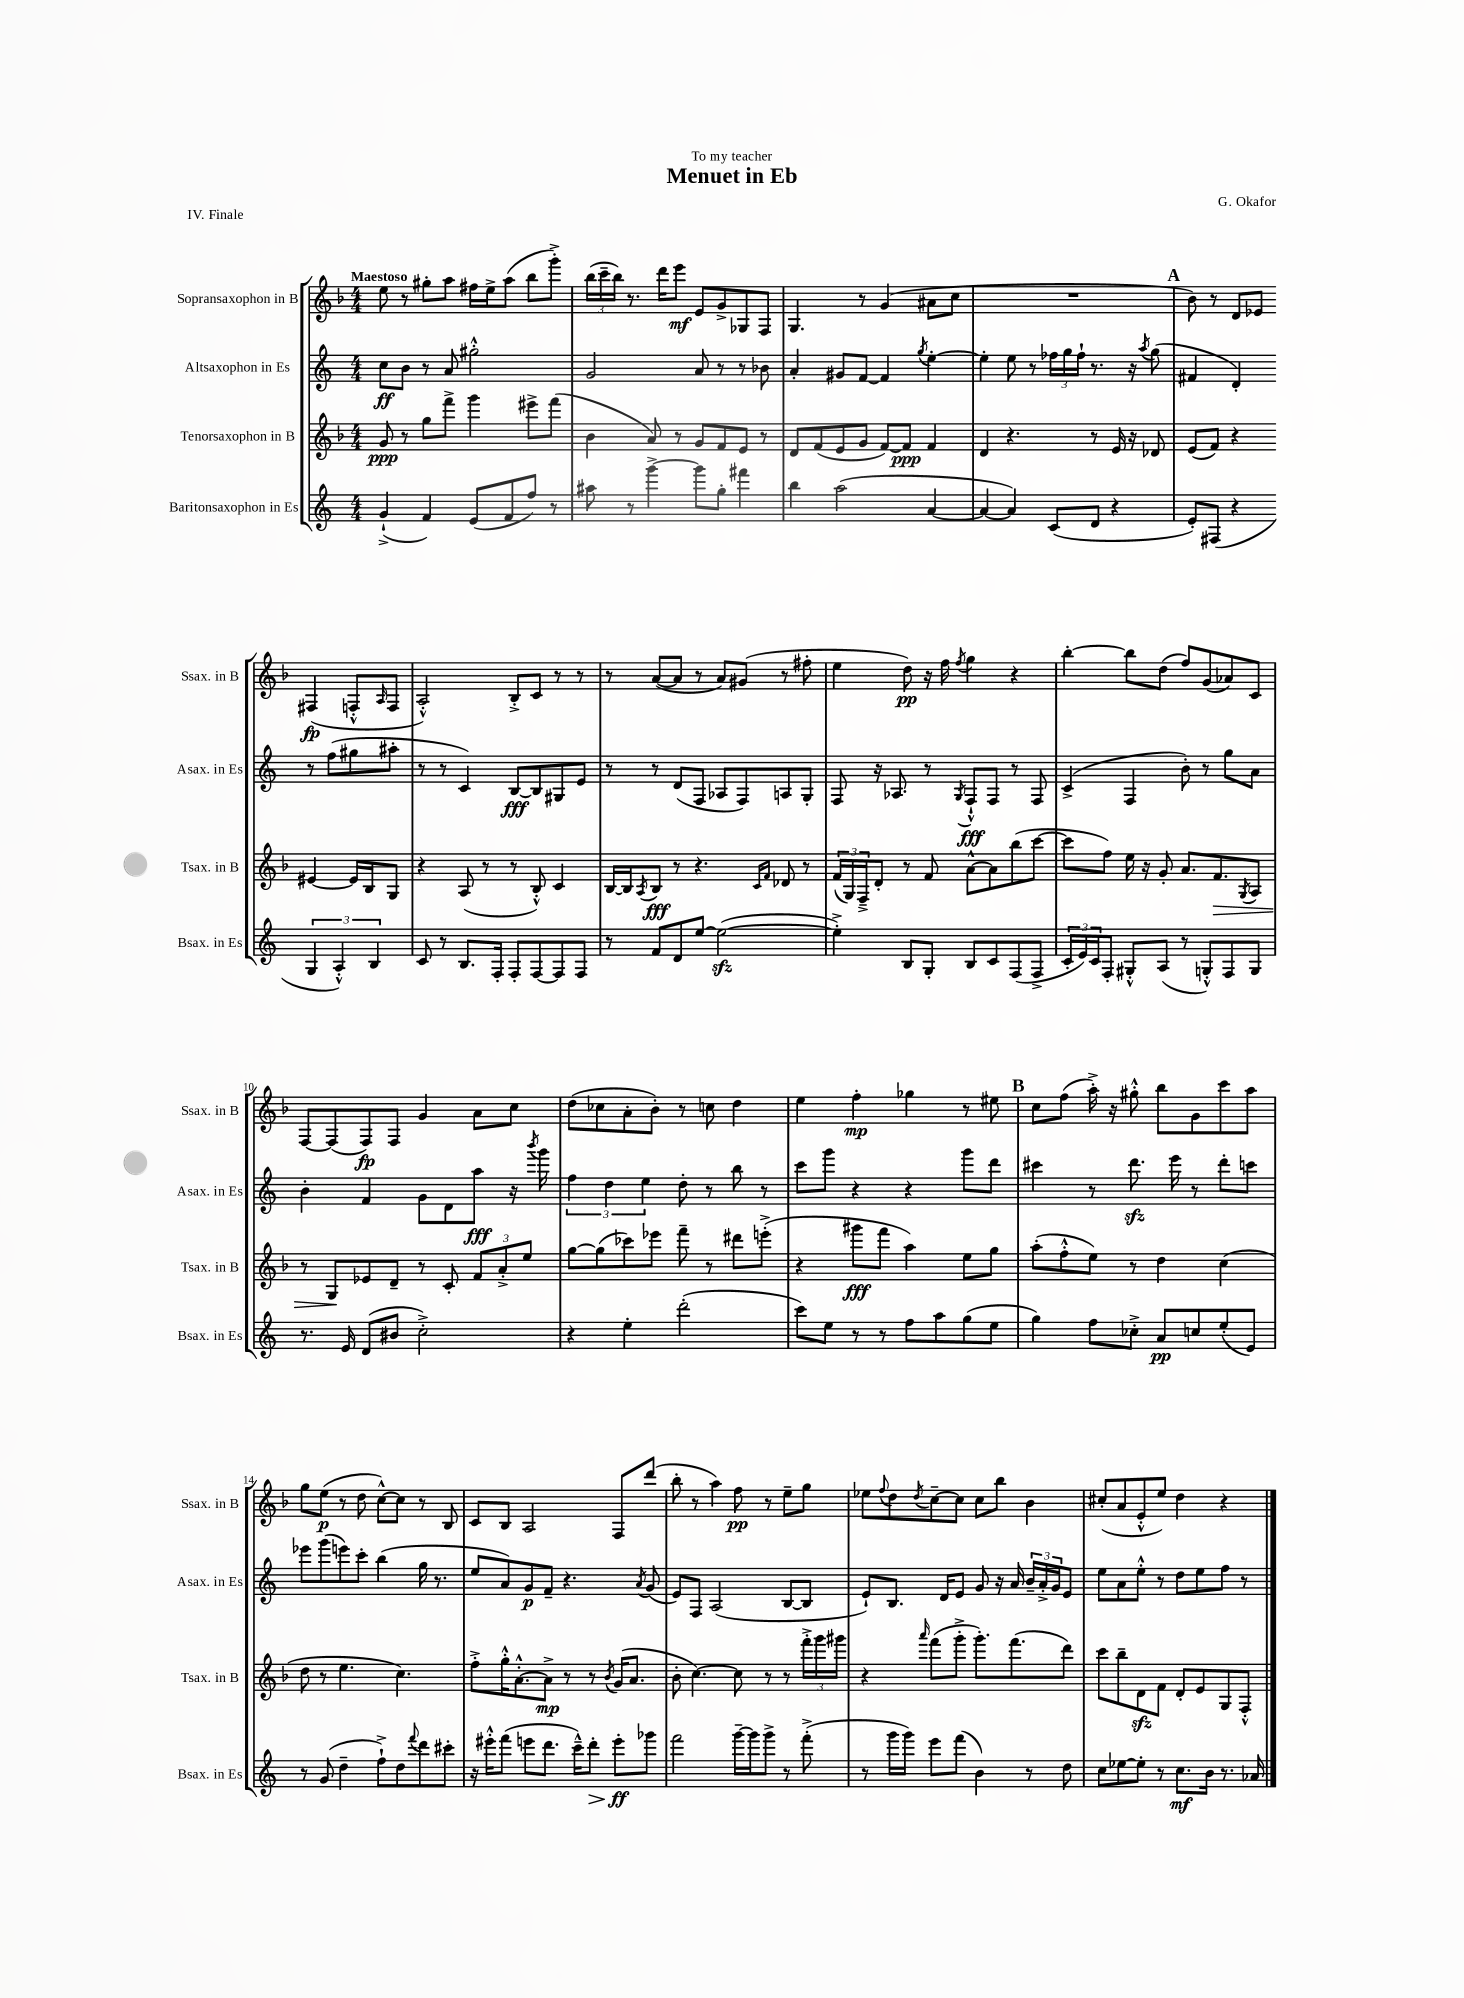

**kern	**dynam	**kern	**dynam	**kern	**dynam	**kern	**dynam
*part4	*part4	*part3	*part3	*part2	*part2	*part1	*part1
*staff4	*staff4	*staff3	*staff3	*staff2	*staff2	*staff1	*staff1
*I"Baritonsaxophon in Es	*	*I"Tenorsaxophon in B	*	*I"Altsaxophon in Es	*	*I"Sopransaxophon in B	*
*I'Bsax. in Es	*	*I'Tsax. in B	*	*I'Asax. in Es	*	*I'Ssax. in B	*
*clefG2	*	*clefG2	*	*clefG2	*	*clefG2	*
*k[]	*	*k[b-]	*	*k[]	*	*k[b-]	*
*M4/4	*	*M4/4	*	*M4/4	*	*M4/4	*
=1	=1	=1	=1	=1	=1	=1	=1
!	!	!	!	!	!	!LO:TX:a:B:t=Maestoso	!
(4g`^/	.	8g/	ppp	8cc\L	ff	8ee\	.
.	.	8r	.	8b\J	.	8r	.
4f/)	.	8gg\L	.	8r	.	8gg#X'\L	.
.	.	8fff^\J	.	8a/	.	8aa\J	.
(8e/L	.	4ggg\	.	2gg#X'^^\	.	16ff#X\LL	.
.	.	.	.	.	.	16ee^\J	.
8f/	.	.	.	.	.	(8aa\J	.
8ff/J)	.	8eee#X^\L	.	.	.	8bb-\L	.
8r	.	(8fff\J	.	.	.	8ggg'^\J)	.
=2	=2	=2	=2	=2	=2	=2	=2
8aa#X\	.	4b-\	.	2g/	.	(24bb-\LL	.
.	.	.	.	.	.	24ccc~\	.
.	.	.	.	.	.	24bb-\JJ)	.
8r	.	.	.	.	.	8.r	.
[4ggg^\	.	8a/)	.	.	.	.	.
.	.	.	.	.	.	16ddd\KL	.
.	.	8r	.	.	.	8eee\J	mf
8ggg\L]	.	8g/L	.	8a/	.	8e/L	.
8gg'\J	.	8f/	.	8r	.	8g^/	.
4fff#X\	.	8e/J	.	8r	.	8G-X/	.
.	.	8r	.	8b-X\	.	8F/J	.
=3	=3	=3	=3	=3	=3	=3	=3
4bb\	.	8d/L	.	4a'/	.	4.G/	.
.	.	(8f/	.	.	.	.	.
(2aa\	.	8e/	.	8g#X/L	.	.	.
.	.	8g/J	.	[8f/J	.	8r	.
.	.	[8f/L)	.	4f/]	.	(4g/	.
.	.	8f/J]	ppp	.	.	.	.
.	.	.	.	8qgg/	.	.	.
[4a/	.	4f/	.	[4ee'\	.	8a#X\L	.
.	.	.	.	.	.	8cc\J	.
=4	=4	=4	=4	=4	=4	=4	=4
4a/_	.	4d/	.	4ee'\]	.	1r	.
4a/])	.	4.r	.	8ee\	.	.	.
.	.	.	.	8r	.	.	.
(8c/L	.	.	.	24ff-X\LL	.	.	.
.	.	.	.	24gg\	.	.	.
.	.	.	.	24ff-`\JJ	.	.	.
8d/J	.	8r	.	8.r	.	.	.
4r	.	16e/	.	.	.	.	.
.	.	16r	.	16r	.	.	.
.	.	.	.	8qaa/	.	.	.
.	.	8d-X/	.	(8gg\	.	.	.
!!LO:REH:place=s1:t=A
=5	=5	=5	=5	=5	=5	=5	=5
8e'/L)	.	(8e/L	.	4f#X/	.	8b-\)	.
(8F#X/J	.	8f/J)	.	.	.	8r	.
4r	.	4r	.	4d'/)	.	8d/L	.
.	.	.	.	.	.	8e-X/J	.
6G/	.	[4e#X/	.	8r	.	(4F#X/	fp
.	.	.	.	(8ff\L	.	.	.
6A'^^/)	.	.	.	.	.	.	.
.	.	16e#/LL]	.	8gg#X\	.	8Fn'^^/L	.
.	.	16B-/J	.	.	.	.	.
6B/	.	.	.	.	.	.	.
.	.	.	.	.	.	16qqA/	.
.	.	8G/J	.	8aa#X'\J	.	8F/J	.
!!LO:LB:g=z
=6	=6	=6	=6	=6	=6	=6	=6
8c/	.	4r	.	8r	.	2A'^^/)	.
8r	.	.	.	8r	.	.	.
8.B/L	.	(8A/	.	4c/)	.	.	.
.	.	8r	.	.	.	.	.
16F'/Jk	.	.	.	.	.	.	.
8F'/L	.	8r	.	[8B/L	fff	8B-'^/L	.
[8F/	.	8B-'^^/)	.	8B/]	.	8c/J	.
8F/]	.	4c/	.	8G#X/	.	8r	.
8F/J	.	.	.	8e/J	.	8r	.
=7	=7	=7	=7	=7	=7	=7	=7
8r	.	[16B-/LL	.	8r	.	8r	.
.	.	16B-/J]	.	.	.	.	.
.	.	8qA/	.	.	.	.	.
8f/L	.	8B-/J	fff	8r	.	([8a/L	.
8d/	.	8r	.	(8d/L	.	8a/J]	.
[8ee/J	.	4.r	.	8F/J	.	8r	.
(2eezz\_	.	.	.	8A-X/L	.	8a/L)	.
.	.	.	.	8F/)	.	(8g#X/J	.
.	.	16qqc/LL	.	.	.	.	.
.	.	16qqf/JJ	.	.	.	.	.
.	.	8d-X/	.	8An/	.	8r	.
.	.	8r	.	8G'/J	.	8ff#X'\	.
=8	=8	=8	=8	=8	=8	=8	=8
4ee'^\])	.	(24f/LL	.	8F/	.	4ee\	.
.	.	24G/)	.	.	.	.	.
.	.	24F~^/J	.	.	.	.	.
.	.	8d'/J	.	16r	.	.	.
.	.	.	.	8.A-X/	.	.	.
8B/L	.	8r	.	.	.	8dd\)	pp
8G'/J	.	8f/	.	8r	.	16r	.
.	.	.	.	.	.	16ff\	.
.	.	.	.	8qG/	.	8qff/	.
8B/L	.	[8a^^\L	.	8F`^^/L	fff	4gg\	.
8c/	.	8a\]	.	8F/J	.	.	.
(8F/	.	(8bb-\	.	8r	.	4r	.
8F^/J	.	[8ccc\J	.	8F/	.	.	.
=9	=9	=9	=9	=9	=9	=9	=9
24c'/LL	.	8ccc\L]	.	(4c^/	.	[4bb-'\	.
24e/)	.	.	.	.	.	.	.
24c/J	.	.	.	.	.	.	.
8F'/J	.	8ff\J)	.	.	.	.	.
8G#X'^^/L	.	16ee\	.	4F/	.	8bb-\L]	.
.	.	16r	.	.	.	.	.
(8A/J	.	8g'/	.	.	.	(8dd\J	.
8r	.	8.a/L	.	8b'\)	.	8ff/L)	.
8Gn'^^/L)	.	.	.	8r	.	(8g/	.
!	!	!	!LO:HP:b	!	!	!	!
.	.	8.f/	>	.	.	.	.
8F/	.	.	.	8gg\L	.	8a-X/)	.
.	.	8qG/	.	.	.	.	.
8G/J	.	8A/J	.	8a\J	.	8c/J	.
!!LO:LB:g=z
=10	=10	=10	=10	=10	=10	=10	=10
8.r	.	8r	.	4b'\	.	[8F/L	.
.	.	8G/L	.	.	.	(8F/]	.
16e/	.	.	.	.	.	.	.
(8d/L	.	8e-X/	]	4f/	.	8F/)	fp
8b#X/J	.	8d~/J	.	.	.	8F/J	.
2cc'^\)	.	8r	.	8g\L	.	4g/	.
.	.	8c'/	.	8d\	.	.	.
.	.	12f/L	.	8aa\J	fff	8a\L	.
.	.	12a'^/	.	.	.	.	.
.	.	.	.	16r	.	8cc\J	.
.	.	12ee/J	.	.	.	.	.
.	.	.	.	8qbbb/	.	.	.
.	.	.	.	16ggg\	.	.	.
=11	=11	=11	=11	=11	=11	=11	=11
4r	.	[8gg\L	.	6ff\	.	(8dd\L	.
.	.	(8gg\]	.	.	.	8cc-X\	.
.	.	.	.	6dd\	.	.	.
4ee'\	.	8ccc-X\)	.	.	.	8a'\	.
.	.	.	.	6ee\	.	.	.
.	.	8eee-X\J	.	.	.	8b-'\J)	.
(2ddd'\	.	8fff~\	.	8dd'\	.	8r	.
.	.	8r	.	8r	.	8ccn\	.
.	.	8ddd#X\L	.	8bb\	.	4dd\	.
.	.	(8eeen'^\J	.	8r	.	.	.
=12	=12	=12	=12	=12	=12	=12	=12
8ccc\L)	.	4r	.	8ccc\L	.	4ee\	.
8ee\J	.	.	.	8ggg\J	.	.	.
8r	.	8ggg#X\L	fff	4r	.	4ff'\	mp
8r	.	8fff\J	.	.	.	.	.
8ff\L	.	4aa\)	.	4r	.	4gg-X\	.
8aa\	.	.	.	.	.	.	.
(8gg\	.	8ee\L	.	8ggg\L	.	8r	.
8ee\J	.	8gg\J	.	8ddd\J	.	8ee#X\	.
!!LO:REH:place=s1:t=B
=13	=13	=13	=13	=13	=13	=13	=13
4gg\)	.	(8aa'\L	.	4ccc#X\	.	8cc\L	.
.	.	8ff'^^\	.	.	.	(8ff\J	.
8ff\L	.	8ee\J)	.	8r	.	16aa'^\)	.
.	.	.	.	.	.	16r	.
8cc-X'^\J	.	8r	.	8.dddzz\	.	8gg#X'^^\	.
8a/L	pp	4dd\	.	.	.	8bb-\L	.
.	.	.	.	16eee\	.	.	.
8ccn/	.	.	.	8r	.	8g\	.
(8ee'/	.	(4cc\	.	8ddd'\L	.	8ccc\	.
8e/J)	.	.	.	8cccn\J	.	8aa\J	.
!!LO:LB:g=z
=14	=14	=14	=14	=14	=14	=14	=14
8r	.	8dd\	.	8eee-X\L	.	8gg\L	.
(8g/	.	8r	.	(8ggg\	.	(8ee\J	p
4dd~\	.	4.ee\	.	8eeen\)	.	8r	.
.	.	.	.	8ccc'\J	.	8dd\	.
8ff`^\L)	.	.	.	(4bb\	.	[8cc^^\L)	.
8dd\	.	4.cc\)	.	.	.	8cc\J]	.
8qqfff/	.	.	.	.	.	.	.
8ddd\	.	.	.	16gg\	.	8r	.
.	.	.	.	8.r	.	.	.
8ccc#X'\J	.	.	.	.	.	8B-/	.
=15	=15	=15	=15	=15	=15	=15	=15
16r	.	8ff'^\L	.	8ee/L	.	8c/L	.
16eee#X'^^\KL	.	.	.	.	.	.	.
(8fff\J	.	16gg'^^\K	.	8a/)	.	8B-/J	.
.	.	[8.a'^^\	.	.	.	.	.
8eeen\L	.	.	.	8g/	p	2A/	.
8.ddd\J	.	8a^\J]	mp	8f~/J	.	.	.
.	.	8r	.	4.r	.	.	.
16ccc~^^\KL)	.	.	.	.	.	.	.
!	!LO:HP:b	!	!	!	!	!	!
8ddd'\J	>	8r	.	.	.	.	.
.	.	8qb-/	.	.	.	.	.
8eee'\L	ff	(16g/KL	.	.	.	8F/L	.
.	.	8.a/J	.	.	.	.	.
.	.	.	.	8qa/	.	.	.
8ggg-X\J	]	.	.	(8g/	.	(8ddd/J	.
=16	=16	=16	=16	=16	=16	=16	=16
2fff\	.	8b-'\	.	8e/L)	.	8bb-'\	.
.	.	[4.cc\)	.	8F/J	.	8r	.
.	.	.	.	(2A/	.	4aa\)	.
[16ggg~\LL	.	8cc\]	.	.	.	8ff\	pp
16ggg\J]	.	.	.	.	.	.	.
8ggg^\J	.	8r	.	.	.	8r	.
8r	.	8r	.	[8B/L	.	8ee~\L	.
(8fff'^\	.	24fff'^\LL	.	8B/J]	.	8gg\J	.
.	.	24ggg\	.	.	.	.	.
.	.	24ggg#X\JJ	.	.	.	.	.
=17	=17	=17	=17	=17	=17	=17	=17
8r	.	4r	.	8e`/L)	.	8ee-X\L	.
.	.	.	.	.	.	8qqff/	.
16ggg\LL	.	.	.	8.B/J	.	8dd\	.
16ggg\JJ)	.	.	.	.	.	.	.
.	.	16qqaaa/	.	.	.	8qdd/	.
8eee\L	.	(8fff\L	.	.	.	[8cc~\	.
.	.	.	.	16d/KL	.	.	.
(8fff\J	.	8ggg'^\J	.	8e/J	.	8cc\J]	.
4b\)	.	8.ggg'\L)	.	8g/	.	8cc\L	.
.	.	.	.	16r	.	8bb-\J	.
.	.	(8.fff\	.	16a/	.	.	.
8r	.	.	.	24b~/LL	.	4b-\	.
.	.	.	.	24a'^/	.	.	.
.	.	.	.	24g/J	.	.	.
8dd\	.	8ddd\J)	.	8e/J	.	.	.
=18	=18	=18	=18	=18	=18	=18	=18
8cc\L	.	8ccc\L	.	8ee\L	.	(8cc#X'/L	.
[8ee-X\	.	8bb-~\	.	8a\	.	8a/	.
8ee-'\J]	.	8dzz\	.	8ee'^^\J	.	8e'^^/	.
8r	.	8f\J	.	8r	.	8ee/J)	.
8.cc\L	mf	8d'/L	.	8dd\L	.	4dd\	.
.	.	8e/	.	8ee\	.	.	.
16b\Jk	.	.	.	.	.	.	.
8.r	.	8G/	.	8ff\J	.	4r	.
.	.	8F'^^/J	.	8r	.	.	.
16a-X/	.	.	.	.	.	.	.
==	==	==	==	==	==	==	==
*-	*-	*-	*-	*-	*-	*-	*-
